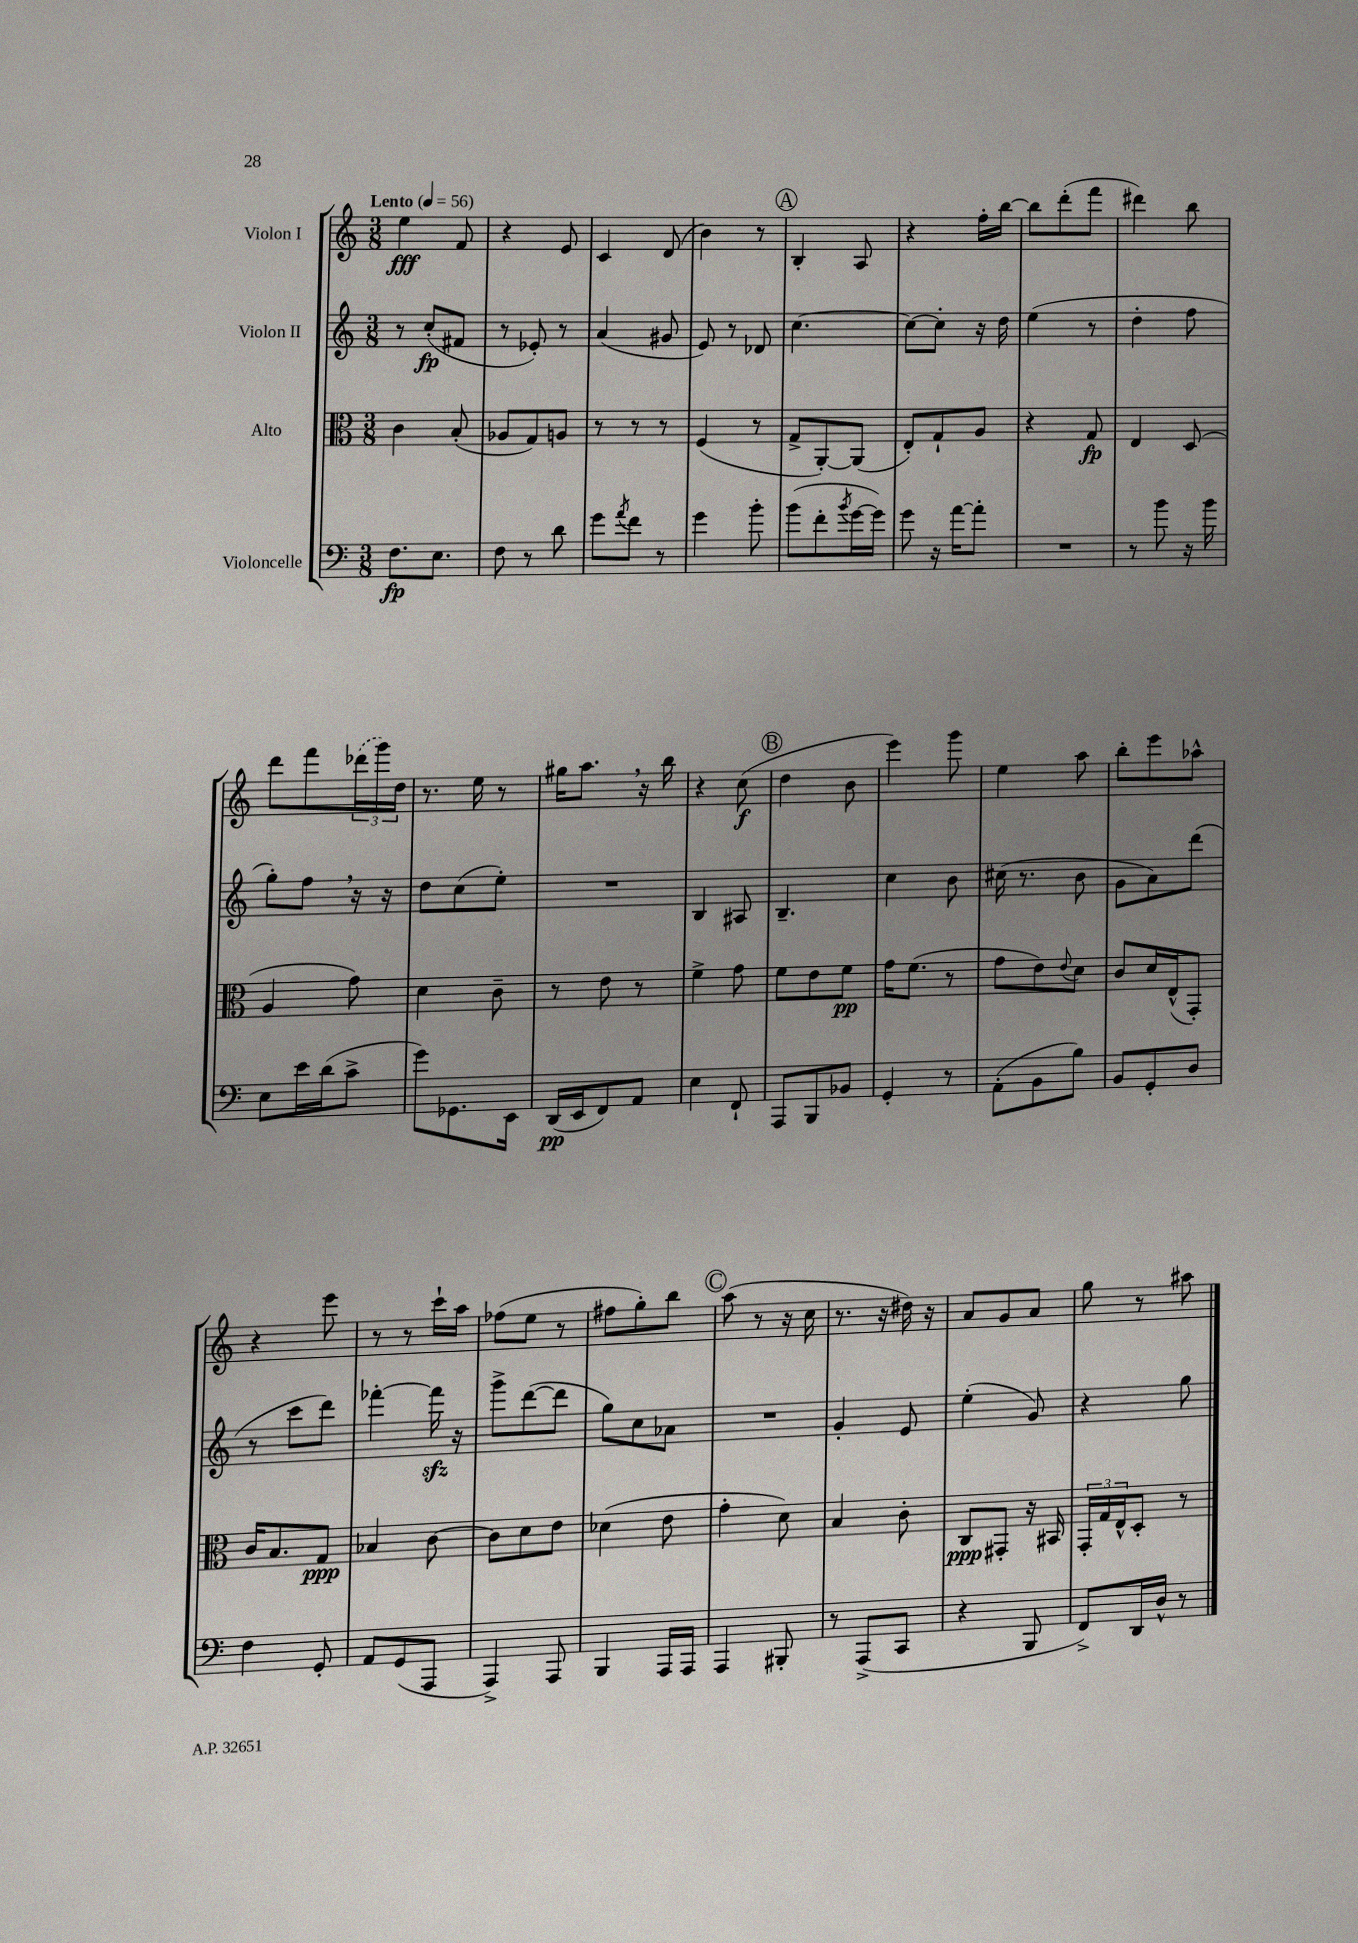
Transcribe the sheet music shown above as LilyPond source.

<<
\new StaffGroup <<
\new Staff = "s0" \with { instrumentName = "Violon I" } {
    \clef treble \key c \major \numericTimeSignature \time 3/8 \tempo "Lento" 4 = 56
    e''4\fff f'8 |
    r4 e'8 |
    c'4 d'8( |
    b'4) r8 |
    \mark \markup { \circle "A" } b4-. a8 |
    r4 f''16-. b''16~ |
    b''8 d'''8-.( f'''8 |
    dis'''4) b''8 |
    d'''8 f'''8 \tuplet 3/2 { \once \slurDashed des'''16( g'''16) d''16 } |
    r8. e''16 r8 |
    gis''16 a''8. \breathe r16 b''16 |
    r4 c''8\f( |
    \mark \markup { \circle "B" } d''4 b'8 |
    e'''4) g'''8 |
    e''4 a''8 |
    b''8-. e'''8 aes''8-^ |
    r4 e'''8 |
    r8 r8 c'''16-! a''16 |
    fes''8( e''8 r8 |
    fis''8 g''8-.) b''8 |
    \mark \markup { \circle "C" } a''8( r8 r16 c''16 |
    r8. r16 dis''16) r16 |
    a'8 g'8 a'8 |
    g''8 r8 ais''8 \bar "|." |
}
\new Staff = "s1" \with { instrumentName = "Violon II" } {
    \clef treble \key c \major \numericTimeSignature \time 3/8
    r8 c''8-.\fp( fis'8 |
    r8 ees'8-.) r8 |
    a'4( gis'8 |
    e'8) r8 des'8 |
    \mark \markup { \circle "A" } c''4.~ |
    c''8~ c''8-. r16 d''16 |
    e''4( r8 |
    d''4-. f''8 |
    g''8-.) f''8 \breathe r16 r16 |
    d''8 c''8( e''8-.) |
    R4. |
    b4 ais8 |
    \mark \markup { \circle "B" } b4.-- |
    c''4 b'8 |
    cis''16( r8. b'8 |
    g'8 a'8) d'''8( |
    r8 c'''8 d'''8) |
    fes'''4~-. fes'''16\sfz r16 |
    g'''8-> d'''8~( d'''8 |
    g''8) c''8 aes'8 |
    \mark \markup { \circle "C" } R4. |
    g'4-. e'8 |
    e''4-.( g'8) |
    r4 g''8 \bar "|." |
}
\new Staff = "s2" \with { instrumentName = "Alto" } {
    \clef alto \key c \major \numericTimeSignature \time 3/8
    c'4 b8-.( |
    aes8 g8) a8 |
    r8 r8 r8 |
    f4( r8 |
    \mark \markup { \circle "A" } g8-> a,8~-.) a,8( |
    e8-.) g8-! a8 |
    r4 g8\fp |
    e4 d8( |
    a4 g'8) |
    d'4 c'8-- |
    r8 e'8 r8 |
    f'4-> g'8 |
    \mark \markup { \circle "B" } f'8 e'8 f'8\pp |
    g'16 f'8.( r8 |
    g'8 e'8) \appoggiatura { e'8 } d'8 |
    c'8 d'16 e16-^( g,8-.) |
    c'16 b8. g8\ppp |
    bes4 c'8~ |
    c'8 d'8 e'8 |
    des'4( e'8 |
    \mark \markup { \circle "C" } g'4-. d'8) |
    b4 c'8-. |
    c8\ppp gis,8-. r16 bis,16 |
    \tuplet 3/2 { g,16-. g16 e16-^ } d8-. r8 \bar "|." |
}
\new Staff = "s3" \with { instrumentName = "Violoncelle" } {
    \clef bass \key c \major \numericTimeSignature \time 3/8
    f8.\fp e8. |
    f8 r8 d'8 |
    g'8 \acciaccatura { a'8 } f'8 r8 |
    g'4 b'8-. |
    \mark \markup { \circle "A" } b'8( f'8-. \acciaccatura { b'8 } g'16~ g'16) |
    g'8 r16 a'16~ a'8-. |
    R4. |
    r8 b'8 r16 b'16 |
    e8 e'16 d'16( c'8-> |
    g'8) ges,8. e,16 |
    d,16\pp( e,16 f,8) a,8 |
    e4 f,8-! |
    \mark \markup { \circle "B" } a,,8 b,,8 bes,8 |
    g,4-. r8 |
    a,8-.( b,8 b8) |
    b,8 g,8-. d8 |
    f4 g,8-. |
    a,8 g,8( a,,8 |
    a,,4->) a,,8 |
    b,,4 a,,16 a,,16 |
    \mark \markup { \circle "C" } a,,4 bis,,8-. |
    r8 a,,8->( c,8 |
    r4 b,,8 |
    f,8->) d,16 d16-^ r8 \bar "|." |
}
>>
>>
\layout { \context { \Score \remove "Bar_number_engraver" } }
